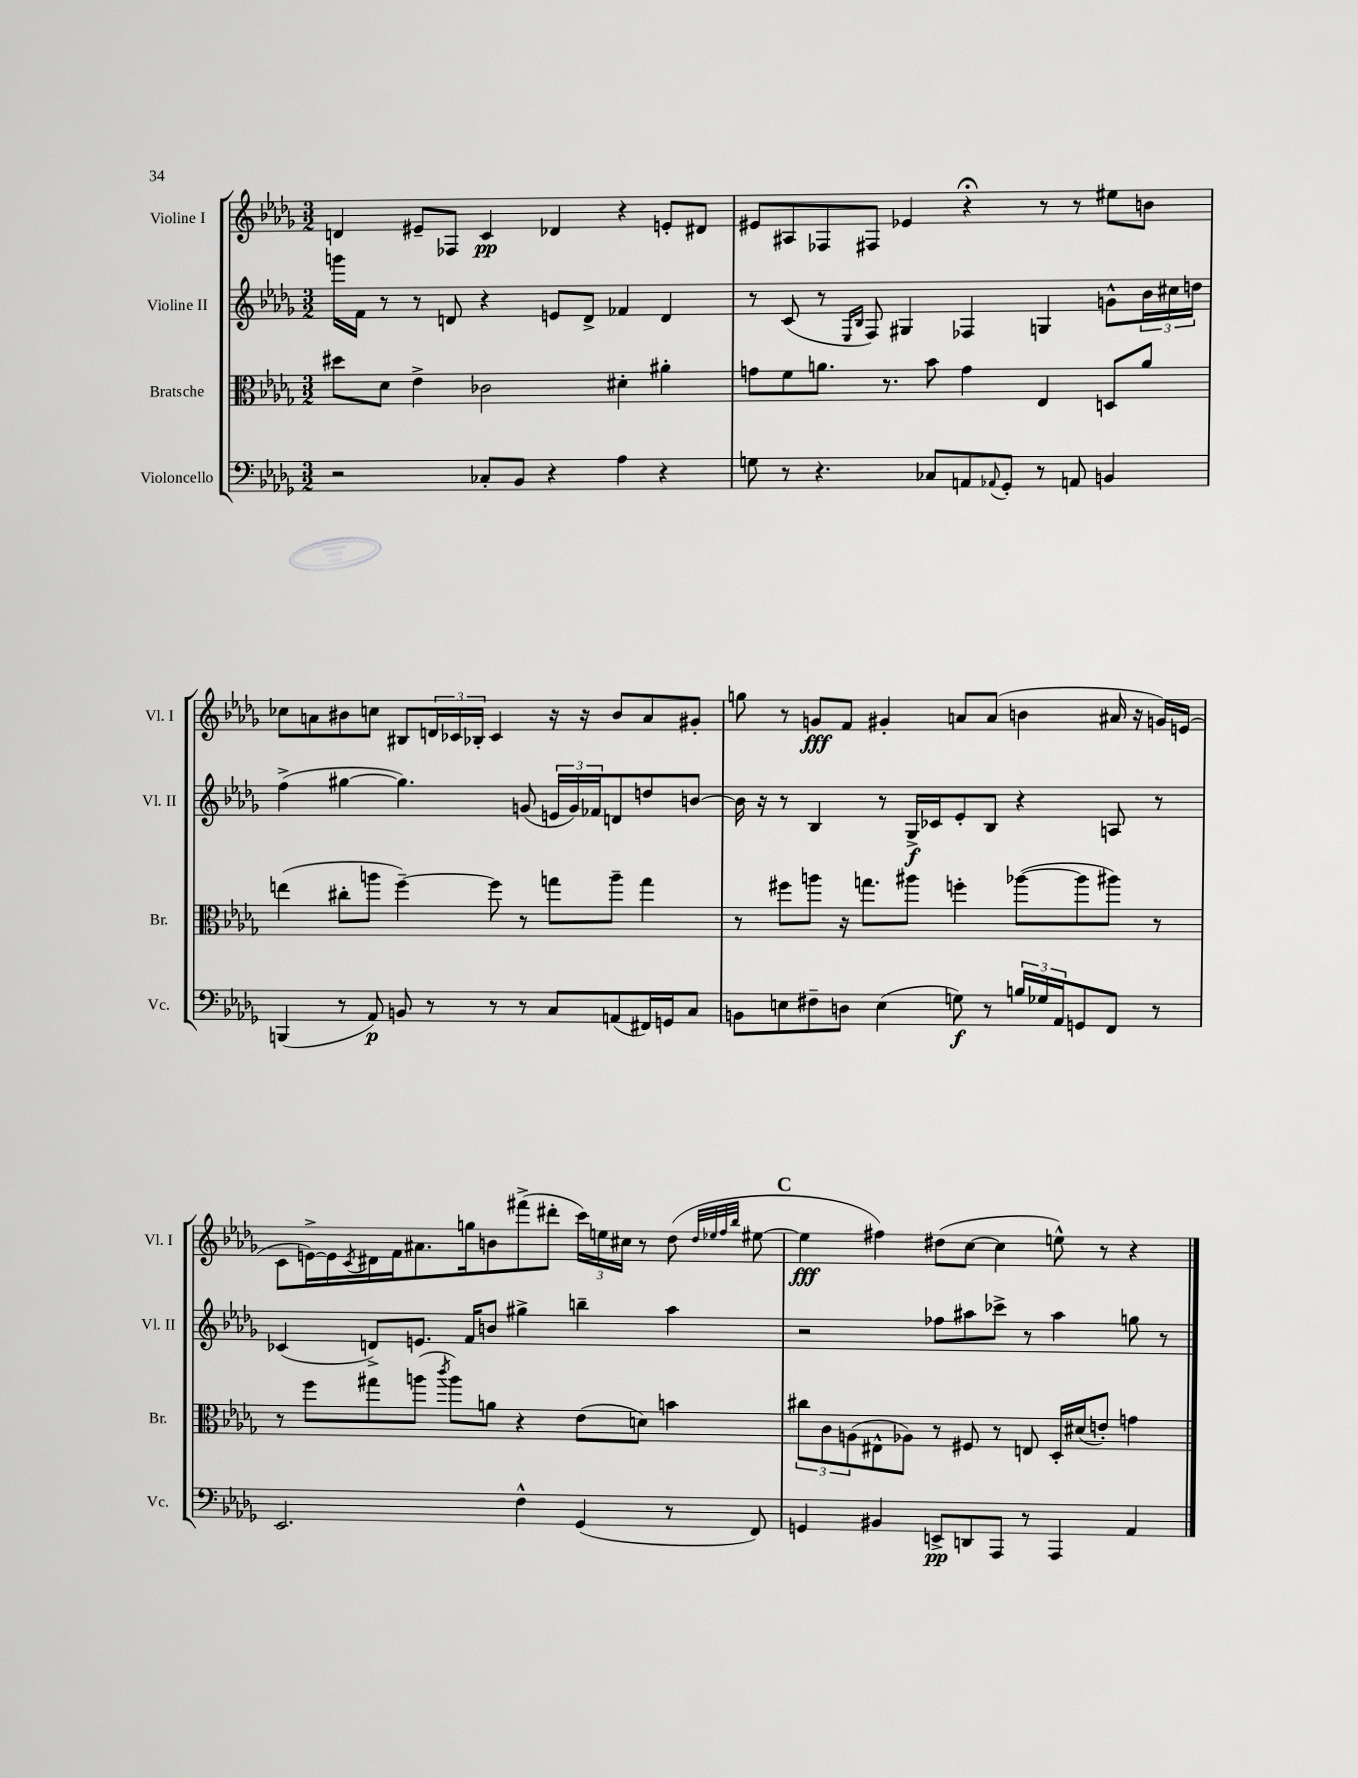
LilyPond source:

<<
\new StaffGroup <<
\new Staff = "s0" \with { instrumentName = "Violine I" shortInstrumentName = "Vl. I" } {
    \clef treble \key des \major \numericTimeSignature \time 3/2
    d'4 eis'8-- fes8 c'4\pp des'4 r4 e'8-. dis'8 |
    eis'8 ais8 fes8 fis8 ees'4 r4\fermata r8 r8 eis''8 b'8 |
    ces''8 a'8 bis'8 c''8 bis8 \tuplet 3/2 { d'16 ces'16 bes16-. } ces'4 r16 r16 bis'8 a'8 gis'8-. |
    g''8 r8 g'8\fff f'8 gis'4-. a'8 a'8( b'4 ais'16 r16 g'16) e'16( |
    c'8 e'16~->) e'16 \acciaccatura { c'8 } dis'16 f'16 ais'8. g''16 b'8 fis'''8->( dis'''8-. \tuplet 3/2 { c'''16) e''16 cis''16 } r8 des''8( \grace { des''32 ees''32 f''32 bes''32 } eis''8~ |
    \mark \markup { \bold "C" } eis''4\fff fis''4) dis''8( c''8~ c''4 e''8-^) r8 r4 \bar "|." |
}
\new Staff = "s1" \with { instrumentName = "Violine II" shortInstrumentName = "Vl. II" } {
    \clef treble \key des \major \numericTimeSignature \time 3/2
    g'''16 f'16 r8 r8 d'8 r4 e'8 d'8-> fes'4 d'4 |
    r8 c'8( r8 \grace { ees16 bes16 } f8) gis4 fes4 g4 g'8-^ \tuplet 3/2 { bes'16 cis''16 d''16 } |
    f''4->( gis''4~ gis''4.) g'8( \tuplet 3/2 { e'16 g'16) fes'16 } d'8 d''8 b'8~ |
    b'16 r16 r8 bes4 r8 ges16->\f ces'16 ees'8-. bes8 r4 a8 r8 |
    ces'4( d'8->) e'8. f'16 b'8 gis''4-> b''4-- aes''4 |
    \mark \markup { \bold "C" } r2 fes''8 ais''8 ces'''8-> r8 ais''4 g''8 r8 \bar "|." |
}
\new Staff = "s2" \with { instrumentName = "Bratsche" shortInstrumentName = "Br." } {
    \clef alto \key des \major \numericTimeSignature \time 3/2
    dis''8 des'8 ees'4-> ces'2 dis'4-. ais'4-. |
    g'8 f'8 a'8. r8. bes'8 g'4 ees4 d8 a'8 |
    e''4( cis''8-. a''8 f''4~--) f''8 r8 g''8 a''8-- g''4 |
    r8 fis''8 a''8 r16 g''8. ais''8 f''4-. aes''8~( aes''8 ais''8) r8 |
    r8 f''8 gis''8 a''8( \acciaccatura { c'''8 } a''8) a'8 r4 ees'8( d'8) b'4 |
    \mark \markup { \bold "C" } \tuplet 3/2 { cis''8 c'8 a8( } eis8-^ aes8) r8 fis8 r8 e8 des16-. dis'16( e'8-.) g'4 \bar "|." |
}
\new Staff = "s3" \with { instrumentName = "Violoncello" shortInstrumentName = "Vc." } {
    \clef bass \key des \major \numericTimeSignature \time 3/2
    r2 ces8-. bes,8 r4 aes4 r4 |
    g8 r8 r4. ces8 a,8 \appoggiatura { aes,8 } ges,8-. r8 a,8 b,4 |
    b,,4( r8 aes,8\p) b,8 r8 r8 r8 c8 a,8( fis,16) g,16 c8 |
    b,8 e8 fis8-- d8 e4( g8\f) r8 \tuplet 3/2 { b16 ges16 aes,16 } g,8 f,8 r8 |
    ees,2. f4-^ ges,4( r8 f,8) |
    \mark \markup { \bold "C" } g,4 bis,4 e,8->\pp d,8 aes,,8 r8 aes,,4 aes,4 \bar "|." |
}
>>
>>
\layout { \context { \Score \remove "Bar_number_engraver" } }
